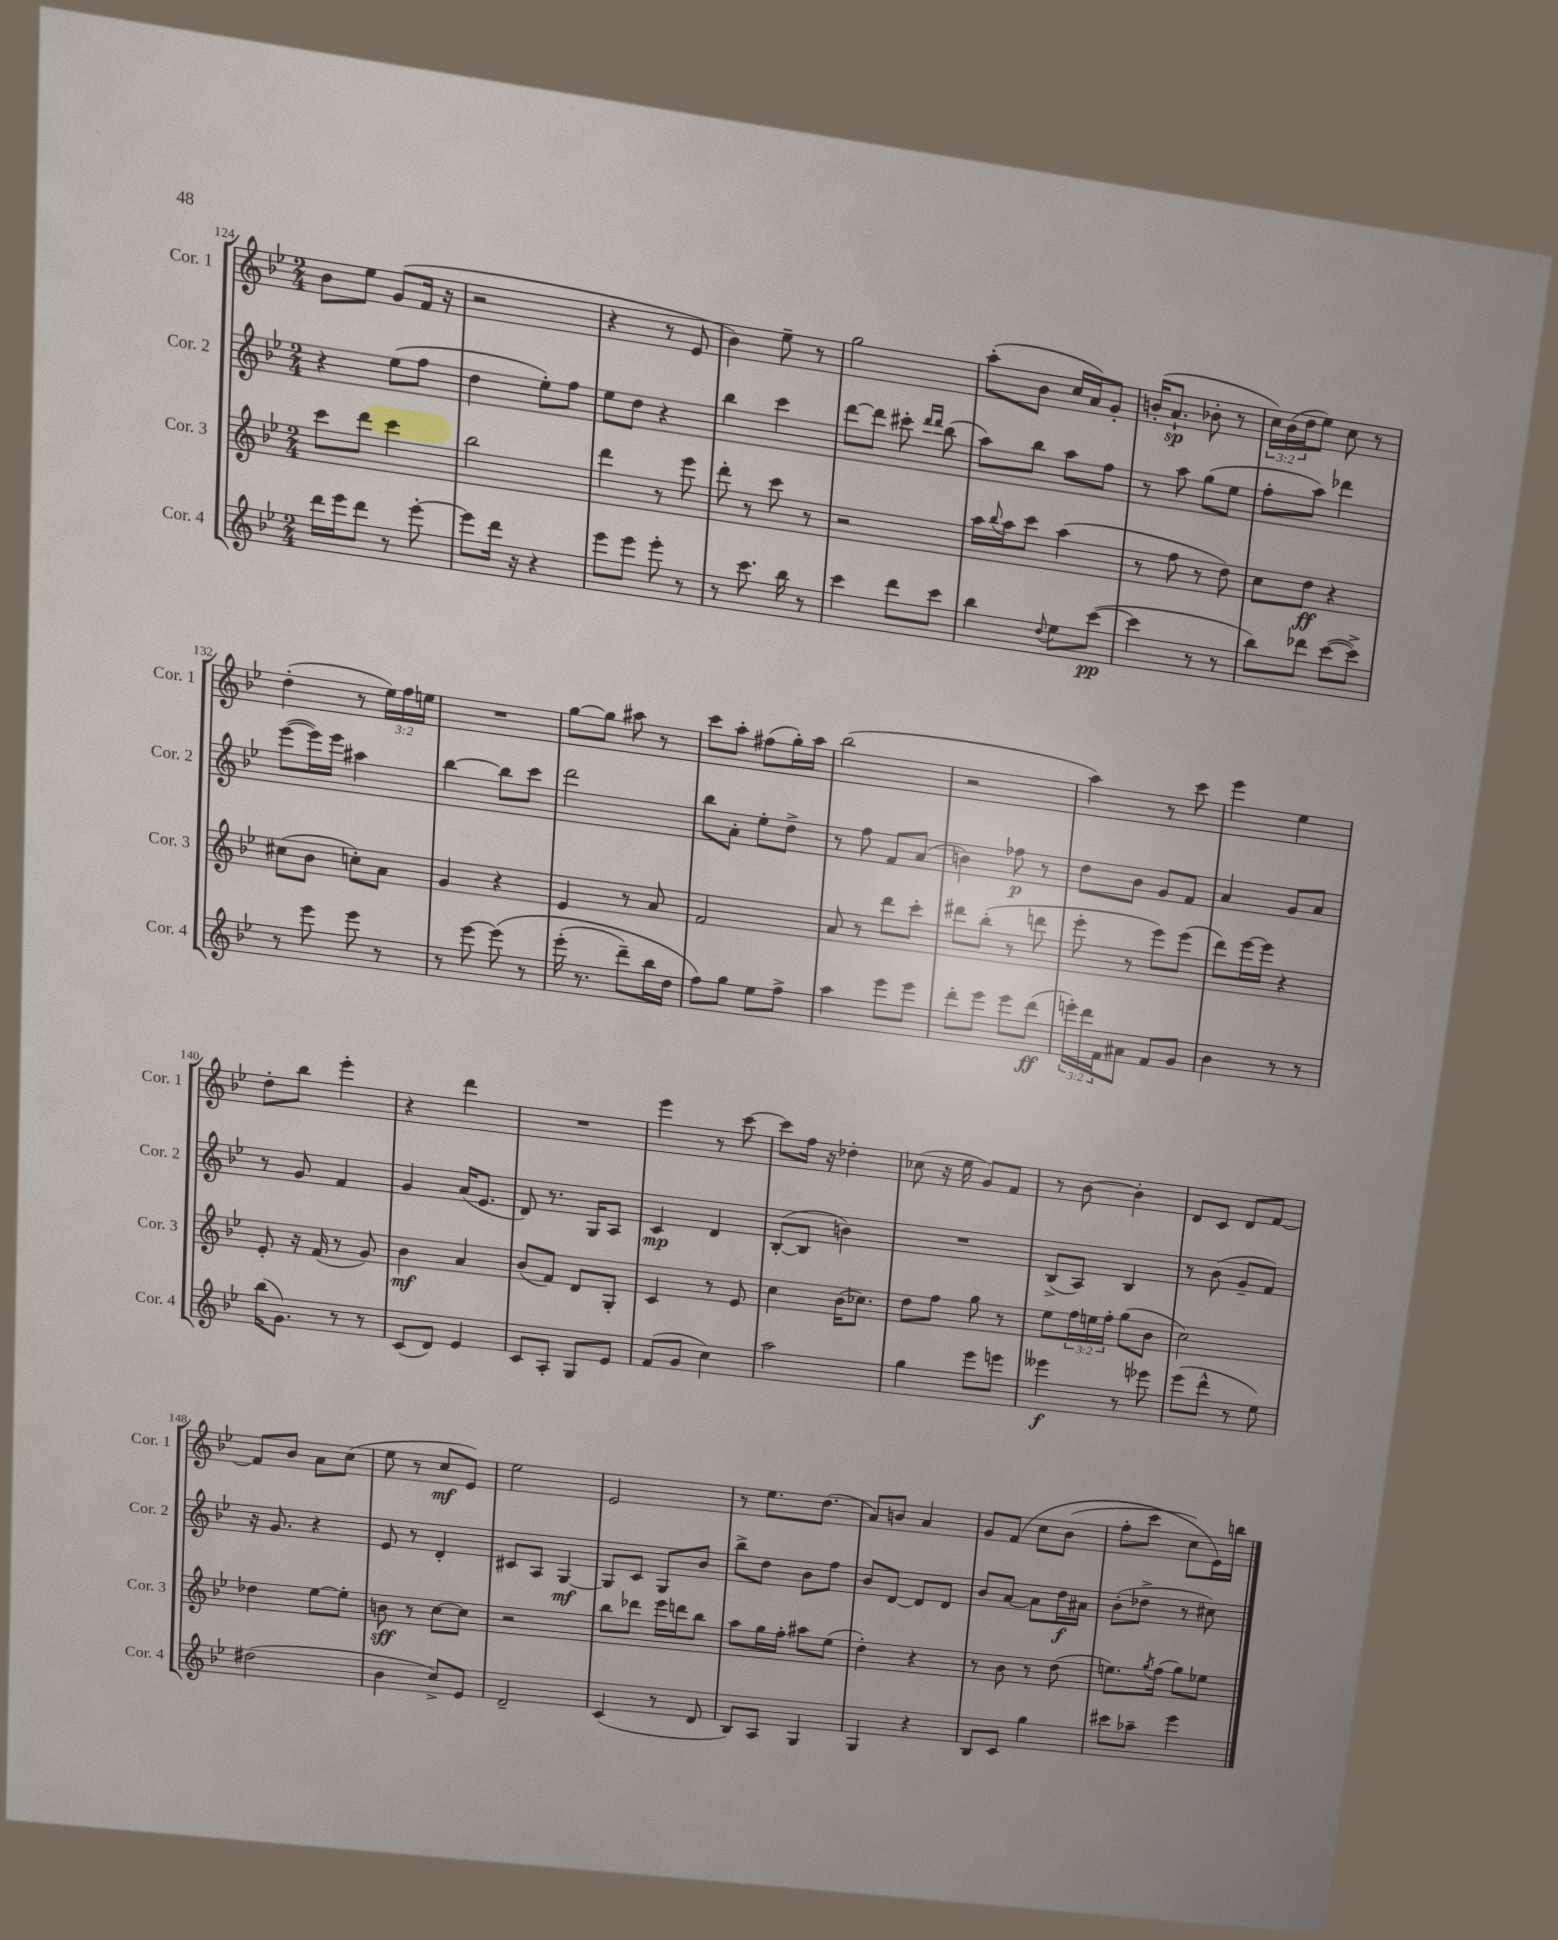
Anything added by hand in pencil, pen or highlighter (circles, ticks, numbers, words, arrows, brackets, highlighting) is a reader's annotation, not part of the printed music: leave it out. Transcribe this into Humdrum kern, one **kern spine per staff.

**kern	**kern	**kern	**kern
*staff4	*staff3	*staff2	*staff1
*clefG2	*clefG2	*clefG2	*clefG2
*k[b-e-]	*k[b-e-]	*k[b-e-]	*k[b-e-]
*M2/4	*M2/4	*M2/4	*M2/4
16ddd	8ccc	4r	8b-
16eee-	.	.	.
8ddd	8ddd	.	8ee-
8r	4ccc	(8ee-	(8g
[8eee-'	.	8ff	16f
.	.	.	16r
=	=	=	=
8eee-]	2bb-	4dd	2r
16ddd	.	.	.
16r	.	.	.
4r	.	8ee-')	.
.	.	8ff	.
=	=	=	=
8eee-	4ddd	8ee-	4r
8eee-	.	8dd	.
8eee-'	8r	4r	8r
8r	8eee-	.	8e-
=	=	=	=
8r	8ddd'	4bb-	4b-)
8.ccc	8r	.	.
.	8ccc	4ccc	8ee-~
16bb-	.	.	.
8r	8r	.	8r
=	=	=	=
4ccc	2r	[8ddd	2gg
.	.	8ddd]	.
8ddd	.	8ccc#'	.
.	.	16qqddd	.
.	.	16qqddd	.
8ccc	.	(8bb-	.
=	=	=	=
4bb-	16aa	8aa)	(8aa'
.	8qqbb-	.	.
.	16aa	.	.
.	8ccc	8bb-	8b-
8qqdd	.	.	.
8ee-	(4aa	8aa	16cc
.	.	.	16a)
([8ccc	.	8ff	8g'
=	=	=	=
4ccc]	8r	8r	(16b'
.	.	.	8.a`
.	8ff	8aa	.
8r	8r	(8gg	8b-'
8r	8dd)	8ee-	8r
=	=	=	=
8bb-)	8cc	8ff'	24cc)
.	.	.	(24b-
.	.	.	24dd
8ddd-	8dd	8aa)	8ee-)
([8ccc	4r	4ddd-	8cc
8ccc^])	.	.	8r
=	=	=	=
8r	(8cc#	([8eee-	(4dd'
8eee-	8b-	16eee-])	.
.	.	16eee-	.
8eee-	8cc')	4aa#	8r
8r	8a	.	24ee-)
.	.	.	24ff
.	.	.	24ee
=	=	=	=
8r	4g	[4bb-	2r
[8eee-	.	.	.
&(8eee-]	4r	8bb-]	.
8r	.	8ccc	.
=	=	=	=
(16eee-'	4e-	2ddd	[8gg
8.r	.	.	.
.	.	.	8gg]
8ddd~)	8r	.	8aa#
16bb-	8a	.	8r
16dd	.	.	.
=	=	=	=
8ff&)	2f	8bb-	8ccc
8gg	.	8a'	8aa'
8ee-	.	8ee-'	(8ff#
8ff^	.	8dd^	16gg')
.	.	.	16aa
=	=	=	=
4aa	8a	8r	(2bb-
.	8r	8ff	.
8eee-	8ddd	8f	.
8eee-	8ccc'	(8a	.
=	=	=	=
8ddd'	8ddd#	4b)	2r
8eee-	(8bb-'	.	.
8eee-	8r	8ff-	.
(8ddd	8ddd	8r	.
=	=	=	=
24eee')	8eee-'	8dd	4aa)
24ddd	.	.	.
24f	.	.	.
8a#	8r	8b-	.
8f	8eee-)	8g	8r
8g	(8eee-	8f	8ccc
=	=	=	=
4b-	8ddd)	4a	4eee-
.	[16eee-	.	.
.	16eee-]	.	.
8r	4r	8g	4ee-
8r	.	8a	.
=	=	=	=
(16bb-	8e-'	8r	8dd'
8.g)	.	.	.
.	16r	8g	8bb-
.	(16f	.	.
8r	8r	4f	4eee-'
8r	8g)	.	.
=	=	=	=
(8c	4b-	4g	4r
8d)	.	.	.
4e-	4a	(16a	4ddd
.	.	8.e-	.
=	=	=	=
8c	(8b-	8d)	2r
8A'	8f)	8.r	.
8G	8d	.	.
.	.	16G	.
8e-	8G'	8A	.
=	=	=	=
(8f	4c	4c	4eee-
8g	.	.	.
4cc)	8r	4d	8r
.	8e-	.	[8ccc
=	=	=	=
2aa	4cc	([8B-'	8ccc]
.	.	8B-]	16ff
.	.	.	16r
.	(16b-	4b)	4dd-'
.	8.cc-)	.	.
=	=	=	=
4gg	8dd	2r	(8cc-
.	8ff	.	16r
.	.	.	16ee-
8eee-	8gg	.	8g)
8eee	8r	.	8f
=	=	=	=
4eee--	8ee-	(8B-^	8r
.	24ff	8A)	[8b-
.	24ee	.	.
.	24ff'	.	.
8r	(8gg	4B-	4b-']
8eee-	8b-	.	.
=	=	=	=
(8eee-	2cc)	8r	8d
8ddd^^	.	(8b-	8c
8r	.	8g~	8d
8ee-)	.	8f)	[8f
=	=	=	=
(2dd#	4dd-	16r	8f]
.	.	8.g	.
.	.	.	8b-
.	[8ee-	4r	8a
.	8ee-']	.	(8cc
=	=	=	=
4b-	8b	8e-	8ee-
.	8r	8r	8r
8cc^)	[8cc	4d'	8cc
8e-	8cc]	.	8e-)
=	=	=	=
2d~	2r	8c#	2ee-
.	.	8A	.
.	.	[4G	.
=	=	=	=
(4c	8bb-	8G]	2e-
.	8ddd-	8c	.
8r	16eee-	8G	.
.	16ddd	.	.
8d	8bb-	8b-	.
=	=	=	=
8B-)	8aa	8bb-^	8r
8A	16gg	8dd	8.ee-
.	16ff'	.	.
4G	8aa#	8b-	.
.	.	.	(8.dd
.	(8ee-	8ff	.
=	=	=	=
4G	4dd')	8b-	8a)
.	.	[8d	8b
4r	4r	8d]	4a
.	.	8d	.
=	=	=	=
8B-	8r	8b-	8g
8c	8b-	[8a	&(8f
4gg	8r	8a]	8cc
.	(8dd	16dd	(8b-
.	.	16a#	.
=	=	=	=
8ccc#	8.ee)	(8b-'	8ff'
8aa-~	.	8dd-^	8ccc
.	8qgg	.	.
.	(16ff	.	.
4eee-	8gg)	8r	8cc)
.	8ee-	8cc#)	16e-&)
.	.	.	16bb
==	==	==	==
*-	*-	*-	*-
